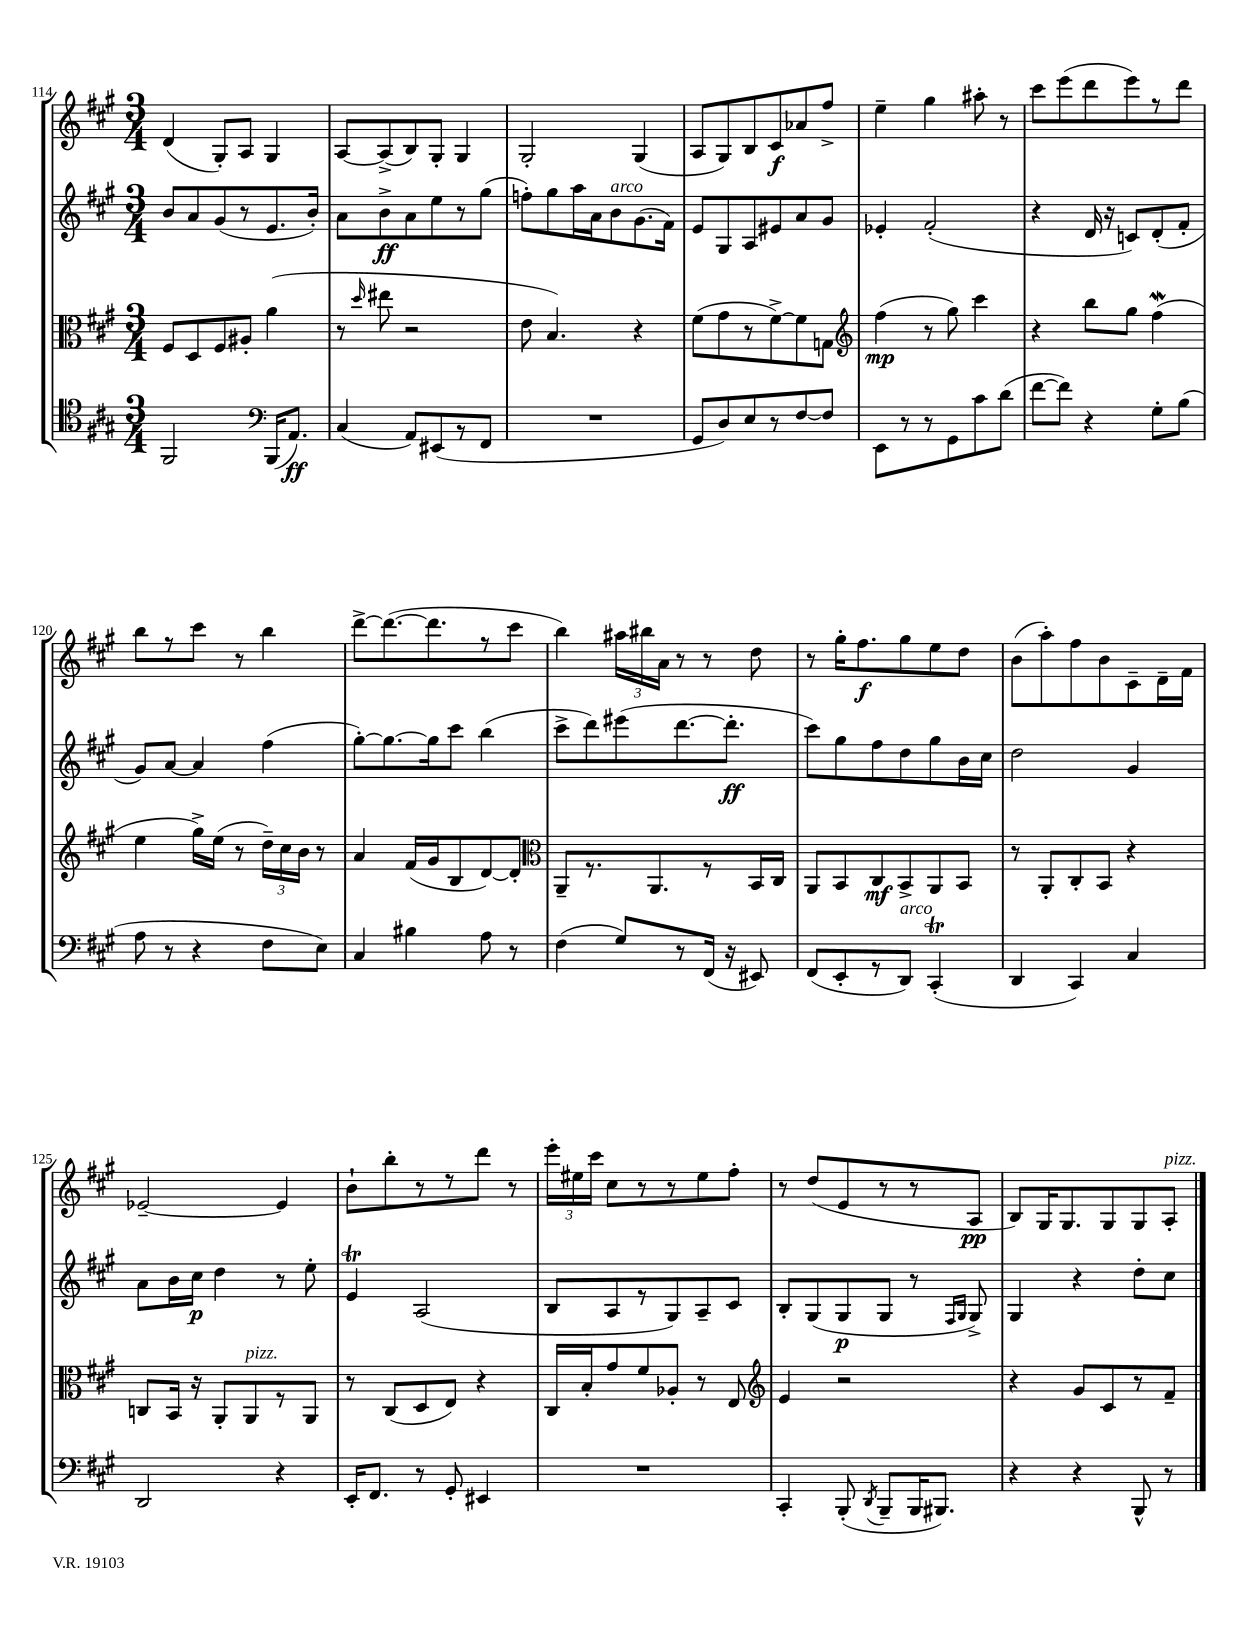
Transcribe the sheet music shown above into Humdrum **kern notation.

**kern	**dynam	**kern	**dynam	**kern	**dynam	**kern	**dynam
*part4	*part4	*part3	*part3	*part2	*part2	*part1	*part1
*staff4	*staff4	*staff3	*staff3	*staff2	*staff2	*staff1	*staff1
*clefC4	*	*clefC3	*	*clefG2	*	*clefG2	*
*k[f#c#g#]	*	*k[f#c#g#]	*	*k[f#c#g#]	*	*k[f#c#g#]	*
*M3/4	*	*M3/4	*	*M3/4	*	*M3/4	*
=114	=114	=114	=114	=114	=114	=114	=114
2FF#/	.	8F#/L	.	8b/L	.	(4d/	.
.	.	8D/	.	8a/	.	.	.
.	.	8F#/	.	(8g#/	.	8G#'/L)	.
.	.	8A#X'/J	.	8r	.	8A/J	.
*clefF4	*	*	*	*	*	*	*
(16BBB/KL	.	(4a\	.	8.e/	.	4G#/	.
8.AA/J)	ff	.	.	.	.	.	.
.	.	.	.	16b'/Jk)	.	.	.
=115	=115	=115	=115	=115	=115	=115	=115
(4C#/	.	8r	.	8a\L	.	[8A/L	.
.	.	16qqdd/	.	.	.	.	.
.	.	8ee#X\	.	8b^\	ff	(8A^/]	.
8AA/L)	.	2r	.	8a\	.	8B/)	.
(8EE#X/	.	.	.	8ee\	.	8G#'/J	.
8r	.	.	.	8r	.	4G#/	.
8FF#/J	.	.	.	(8gg#\J	.	.	.
=116	=116	=116	=116	=116	=116	=116	=116
2.r	.	8e\	.	8ffn'\L)	.	2G#'/	.
.	.	4.B/)	.	8gg#\	.	.	.
.	.	.	.	16aa\L	.	.	.
.	.	.	.	16a\J	.	.	.
!	!	!	!	!LO:TX:a:i:t=arco	!	!	!
.	.	.	.	8b\	.	.	.
.	.	4r	.	(8.g#\	.	(4G#/	.
.	.	.	.	16f#\Jk)	.	.	.
=117	=117	=117	=117	=117	=117	=117	=117
8GG#/L	.	(8f#\L	.	8e/L	.	8A/L	.
8D/)	.	8g#\	.	8G#/	.	8G#/)	.
8E/	.	8r	.	8A/	.	8B/	.
8r	.	[8f#^\)	.	8e#X/	.	8c#/	f
[8F#/	.	8f#\]	.	8a/	.	8a-X/	.
8F#/J]	.	8Gn\J	.	8g#/J	.	8ff#^/J	.
=118	=118	=118	=118	=118	=118	=118	=118
*	*	*clefG2	*	*	*	*	*
8EE\L	.	(4ff#\	mp	4e-X'/	.	4ee~\	.
8r	.	.	.	.	.	.	.
8r	.	8r	.	(2f#'/	.	4gg#\	.
8GG#\	.	8gg#\)	.	.	.	.	.
8c#\	.	4ccc#\	.	.	.	8aa#X'\	.
(8d\J	.	.	.	.	.	8r	.
=119	=119	=119	=119	=119	=119	=119	=119
[8f#\L	.	4r	.	4r	.	8ccc#\L	.
8f#\J])	.	.	.	.	.	(8eee\	.
4r	.	8bb\L	.	16d/	.	8ddd\	.
.	.	.	.	16r	.	.	.
.	.	8gg#\J	.	8cn/L)	.	8eee\)	.
8G#'\L	.	(4ff#W\	.	(8d'/	.	8r	.
(8B\J	.	.	.	8f#'/J	.	8ddd\J	.
!!LO:LB:g=z
=120	=120	=120	=120	=120	=120	=120	=120
8A\	.	4ee\	.	8g#/L)	.	8bb\L	.
8r	.	.	.	[8a/J	.	8r	.
4r	.	16gg#^\LL)	.	4a/]	.	8ccc#\J	.
.	.	(16ee\JJ	.	.	.	.	.
.	.	8r	.	.	.	8r	.
8F#\L	.	24dd~\LL)	.	(4ff#\	.	4bb\	.
.	.	24cc#\	.	.	.	.	.
.	.	24b\JJ	.	.	.	.	.
8E\J)	.	8r	.	.	.	.	.
=121	=121	=121	=121	=121	=121	=121	=121
4C#/	.	4a/	.	[8gg#'\L)	.	[8ddd^\L	.
.	.	.	.	8.gg#\_	.	(8.ddd\_	.
4B#X\	.	(16f#/LL	.	.	.	.	.
.	.	16g#/J	.	16gg#\k]	.	8.ddd\]	.
.	.	8B/	.	8ccc#\J	.	.	.
8A\	.	[8d/)	.	(4bb\	.	8r	.
8r	.	8d'/J]	.	.	.	8ccc#\J	.
=122	=122	=122	=122	=122	=122	=122	=122
*	*	*clefC3	*	*	*	*	*
(4F#\	.	8AA~/L	.	8ccc#^\L	.	4bb\)	.
.	.	8.r	.	8ddd\)	.	.	.
8G#/L)	.	.	.	(8eee#X\	.	24aa#X\LL	.
.	.	.	.	.	.	24bb#X\	.
.	.	8.AA/	.	.	.	.	.
.	.	.	.	.	.	24a\JJ	.
8r	.	.	.	[8.ddd\	.	8r	.
(16FF#/Jk	.	8r	.	.	.	8r	.
16r	.	.	.	8.ddd'\J]	ff	.	.
8EE#X/)	.	16BB/L	.	.	.	8dd\	.
.	.	16C#/JJ	.	.	.	.	.
=123	=123	=123	=123	=123	=123	=123	=123
(8FF#/L	.	8AA/L	.	8ccc#\L)	.	8r	.
8EE'/	.	8BB/	.	8gg#\	.	16gg#'\KL	.
.	.	.	.	.	.	8.ff#\	f
8r	.	8C#/	mf	8ff#\	.	.	.
!LO:TX:a:i:t=arco	!	!	!	!	!	!	!
8DD/J)	.	8BB^/	.	8dd\	.	8gg#\	.
(4CC#t'/	.	8AA/	.	8gg#\	.	8ee\	.
.	.	8BB/J	.	16b\L	.	8dd\J	.
.	.	.	.	16cc#\JJ	.	.	.
=124	=124	=124	=124	=124	=124	=124	=124
4DD/	.	8r	.	2dd\	.	(8b\L	.
.	.	8AA'/L	.	.	.	8aa'\)	.
4CC#/)	.	8C#'/	.	.	.	8ff#\	.
.	.	8BB/J	.	.	.	8b\	.
4C#/	.	4r	.	4g#/	.	8c#~\	.
.	.	.	.	.	.	16d~\L	.
.	.	.	.	.	.	16f#\JJ	.
!!LO:LB:g=z
=125	=125	=125	=125	=125	=125	=125	=125
2DD/	.	8Cn/L	.	8a\L	.	[2e-X~/	.
.	.	16BB/Jk	.	16b\L	.	.	.
.	.	16r	.	16cc#\JJ	p	.	.
.	.	8AA'/L	.	4dd\	.	.	.
!	!	!LO:TX:a:i:t=pizz.	!	!	!	!	!
.	.	8AA/	.	.	.	.	.
4r	.	8r	.	8r	.	4e-/]	.
.	.	8AA/J	.	8ee'\	.	.	.
=126	=126	=126	=126	=126	=126	=126	=126
16EE'/KL	.	8r	.	4eT/	.	8b`\L	.
8.FF#/J	.	.	.	.	.	.	.
.	.	(8C#/L	.	.	.	8bb'\	.
8r	.	8D/	.	(2A/	.	8r	.
8GG#'/	.	8E/J)	.	.	.	8r	.
4EE#X/	.	4r	.	.	.	8ddd\J	.
.	.	.	.	.	.	8r	.
=127	=127	=127	=127	=127	=127	=127	=127
2.r	.	16C#/LL	.	8B/L	.	24eee'\LL	.
.	.	.	.	.	.	24ee#X\	.
.	.	16B'/J	.	.	.	.	.
.	.	.	.	.	.	24ccc#\JJ	.
.	.	8g#/	.	8A/	.	8cc#\L	.
.	.	8f#/	.	8r	.	8r	.
.	.	8A-X'/J	.	8G#/)	.	8r	.
.	.	8r	.	8A~/	.	8ee#\	.
.	.	8E/	.	8c#/J	.	8ff#'\J	.
=128	=128	=128	=128	=128	=128	=128	=128
*	*	*clefG2	*	*	*	*	*
4CC#'/	.	4e/	.	8B'/L	.	8r	.
.	.	.	.	(8G#/	.	(8dd/L	.
(8BBB'/	.	2r	.	8G#/	p	8e/	.
8qDD/	.	.	.	.	.	.	.
8BBB~/L	.	.	.	8G#/J	.	8r	.
16BBB/K	.	.	.	8r	.	8r	.
8.BBB#X/J)	.	.	.	.	.	.	.
.	.	.	.	16qqF#/LL	.	.	.
.	.	.	.	16qqG#/JJ	.	.	.
.	.	.	.	8G#^/)	.	8A/J	pp
=129	=129	=129	=129	=129	=129	=129	=129
4r	.	4r	.	4G#/	.	8B/L)	.
.	.	.	.	.	.	16G#/K	.
.	.	.	.	.	.	8.G#/	.
4r	.	8g#/L	.	4r	.	.	.
.	.	8c#/	.	.	.	8G#/	.
8BBB^^/	.	8r	.	8dd'\L	.	8G#/	.
!	!	!	!	!	!	!LO:TX:a:i:t=pizz.	!
8r	.	8f#~/J	.	8cc#\J	.	8A'/J	.
==	==	==	==	==	==	==	==
*-	*-	*-	*-	*-	*-	*-	*-
